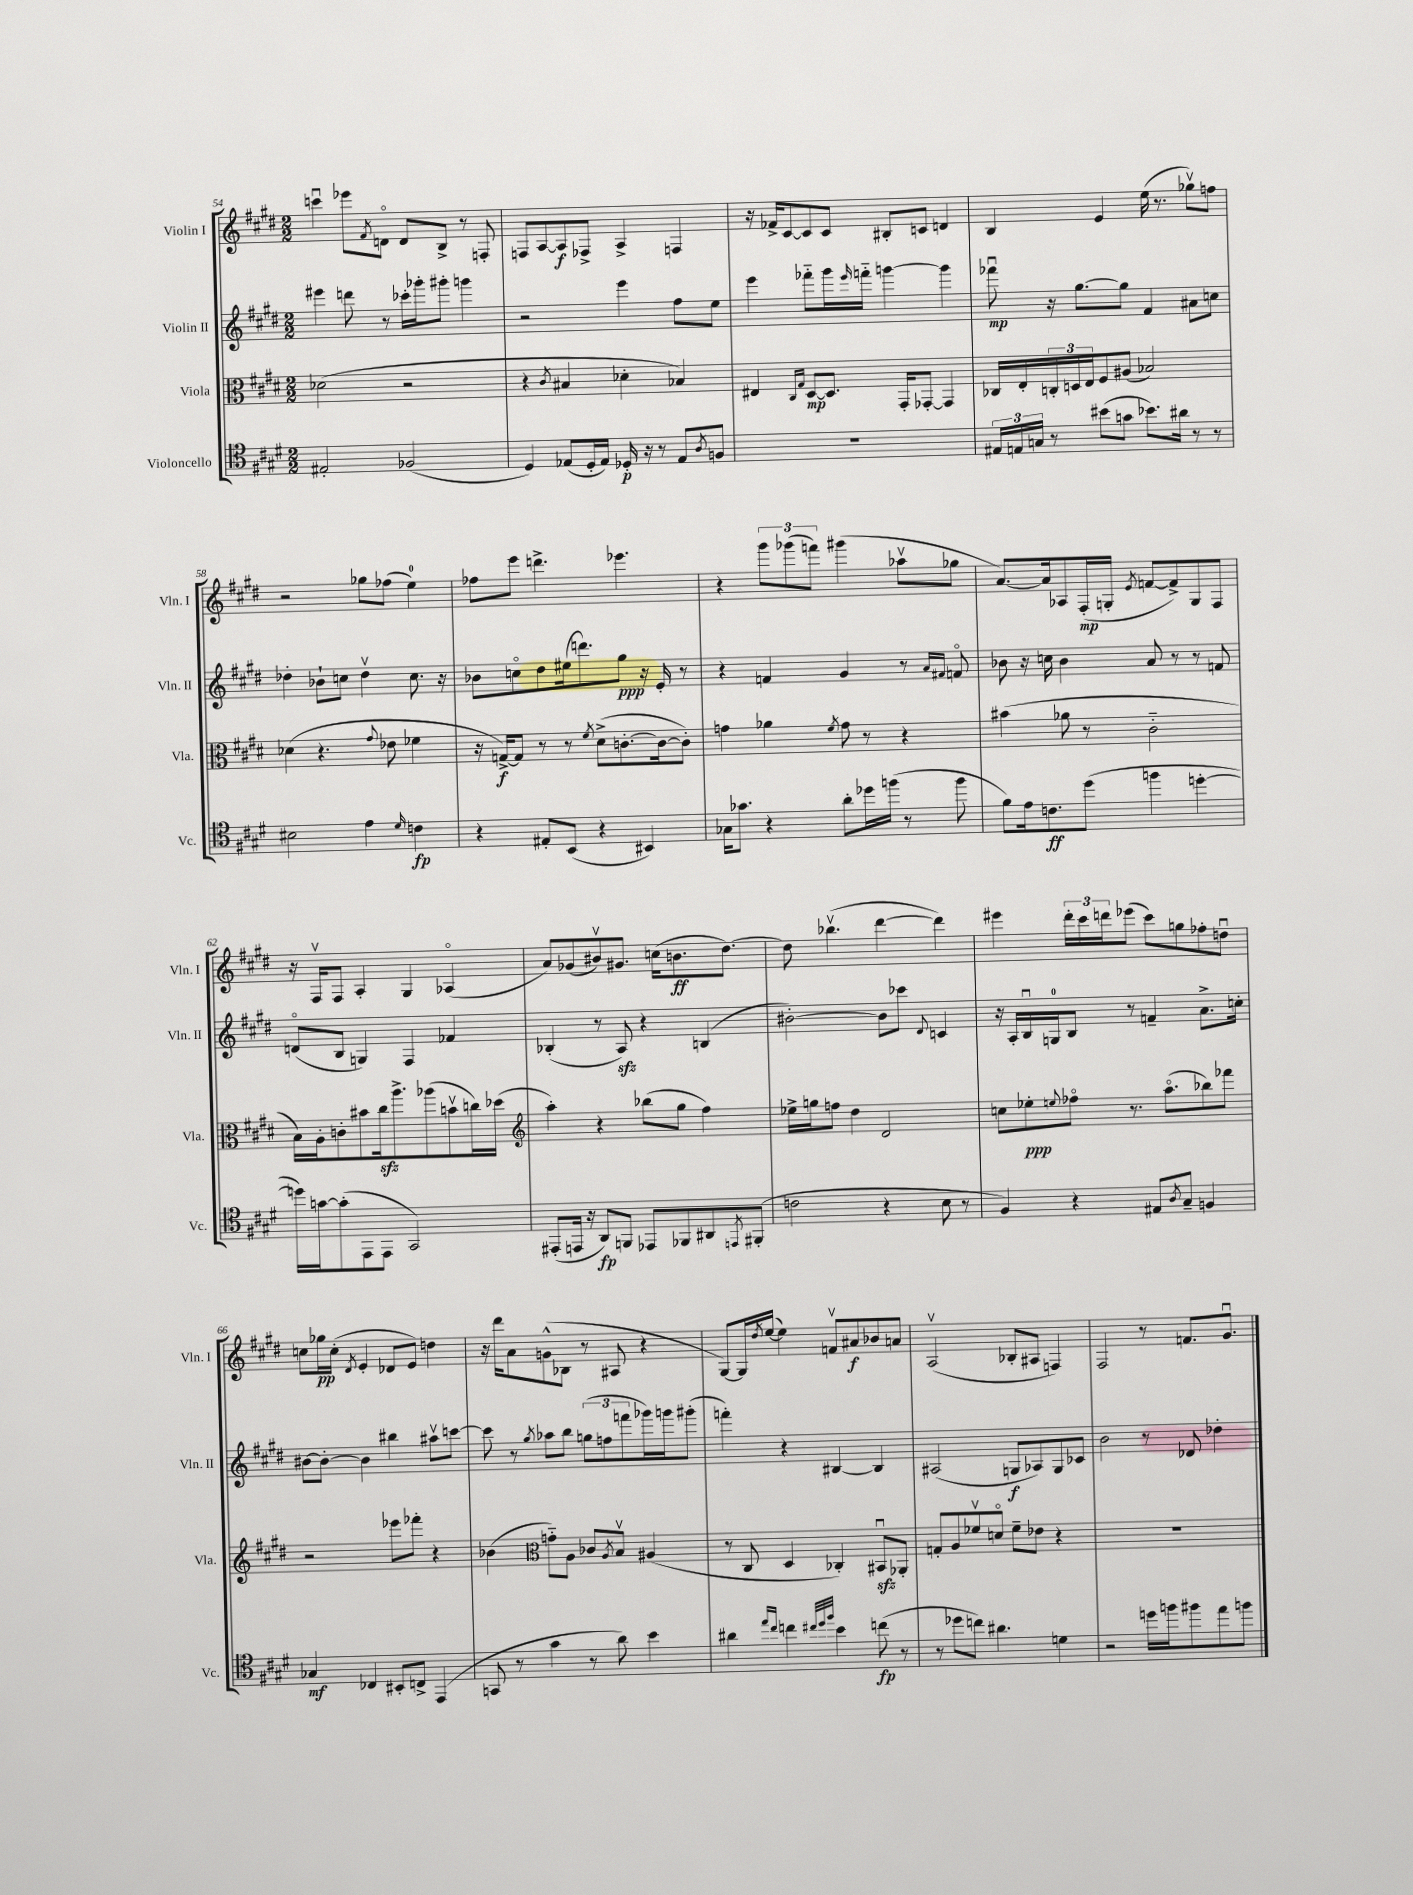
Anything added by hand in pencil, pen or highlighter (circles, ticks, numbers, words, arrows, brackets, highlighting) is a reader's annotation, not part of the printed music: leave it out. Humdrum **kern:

**kern	**kern	**kern	**kern
*staff4	*staff3	*staff2	*staff1
*clefC4	*clefC3	*clefG2	*clefG2
*k[f#c#g#d#]	*k[f#c#g#d#]	*k[f#c#g#d#]	*k[f#c#g#d#]
*M2/2	*M2/2	*M2/2	*M2/2
2E#'/	(2d-\	4eee#\	4cccu\
.	.	8ddd\	8eee-\L
.	.	.	8qf#/
.	.	8r	8do\J
(2F-/	2r	16ccc-'\LL	8d/L
.	.	16ggg-'\J	.
.	.	8ggg#'\J	8B^/J
.	.	4ggg\	8r
.	.	.	8F'/
=	=	=	=
4D#/)	4r	2r	8F/L
.	.	.	[8A/
.	8qc#/	.	.
(8E-/L	4B#/	.	8A/]
16D#'/L	.	.	8F-^/J
16E-/JJ)	.	.	.
16D-'/	4d-'\	4eee\	4A^/
16r	.	.	.
8r	.	.	.
8E-/L	4B-/)	8ff#\L	4F/
8qA/	.	.	.
8F/J	.	8ee\J	.
=	=	=	=
1r	4E#/	4eee\	16r
.	.	.	16f-^/LK
.	.	.	[8c#/
.	16qqC#/LL	.	.
.	16qqG#/JJ	.	.
.	[8D#/L	8fff-'~\L	8c#/]
.	8.D#/]J	16ggg#\L	8c#/J
.	.	16qqeee/	.
.	.	16fff'~\JJ	.
.	.	[4ggg\	8B#'/L
.	16GG#'/LK	.	.
.	[8GG-'/J	.	8c/J
.	4GG-/]	4ggg\]	4d/
=	=	=	=
24E#/LL	16C-/LL	8fff-u\	4B/
24E/	.	.	.
.	16E'/	.	.
24G/JJ	.	.	.
8r	24C'/	16r	.
.	24D/	.	.
.	.	[8.gg#\L	.
.	24E/J	.	.
(8b#\L	8F#/	.	4e/
8g\J	(8A#/J	8gg#\]J	.
8.b-\L)	2B-/)	4f#/	(16ee\
.	.	.	8.r
16a#\Jk	.	.	.
8r	.	8a#\L	8gg-v\L)
8r	.	8cc\J	8ff\J
=	=	=	=
2B#\	(4d-\	4dd-'\	2r
.	4.r	8b-`\L	.
.	.	8cc\J	.
4e\	.	4dd-v\	8gg-\L
.	8qqg#/	.	.
.	8e-\	.	(8ff-\J
16qqd#/	.	.	.
4c\	4f-\	8.cc\	4ee\)
.	.	16r	.
=	=	=	=
4r	16r	8b-\L	8ff-\L
.	[16G^/LK)	.	.
.	8G/]J	8cco\	8eee\J
8E#'/L	8r	8dd#\	4.ddd^\
(8BB/J	8r	(16ee#\k	.
.	.	8.ddd\)	.
.	8qf#/	.	.
4r	(8d#^\L	.	.
.	[8.c'\	8gg#\J	4.eee-\
4BB#/)	.	16r	.
.	16c\_k	16e'/	.
.	8c'\]J)	8r	.
=	=	=	=
16G-\LK	4g\	4r	4r
8.g-\J	.	.	.
4r	4a-\	4f/	12ggg#\L
.	.	.	(12ggg-\
.	.	.	12fff\J)
.	8qf#/	.	.
8a'\L	8g\	4g#/	(4ggg#\
16dd-\L	8r	.	.
(16ff\JJ	.	.	.
8r	4r	8r	8aa-v\L
.	.	16qqa/LL	.
.	.	16qqf#/JJ	.
8ff\	.	8fo/	8gg-\J
=	=	=	=
8f#\L)	(4b#\	8b-\	[8.a/L)
16e\k	.	16r	.
8.c\	.	16cc\	16a/]k
.	8a-\	4b-\	8A-/
(8dd#\J	8r	.	(16F#'/L
.	.	.	16G'/JJ
.	.	.	8qe/
4ff\	2c#'~\	8a/	[8f/L
.	.	8r	8f^/])
[4dd'\	.	8r	8G/
.	.	8f/	8F#/J
=	=	=	=
16dd\]LL)	16B\LL)	(8do/L	16r
[16g\J	16A'\J	.	16F#v/LK
(8g'\]	8c'\	8B/J	8F#/J
8EE\	8b#\	4G/)	4A'/
8EE\J	16cc#\k	.	.
.	8.aa^\	.	.
2GG#/)	.	4F#/	4G#/
.	(8aa-\	.	.
.	8bv\	4f-/	(4A-o/
.	16cc\L)	.	.
.	(16dd-\JJ	.	.
=	=	=	=
*	*clefG2	*	*
(8EE#'/L	4aa'\)	(4B-'/	8a/L)
16EE/Jk	.	.	(8g-/
16r	.	.	.
8AA/L)	4r	8r	8b#v/)
8FF/J	.	8A/)	8.g#/J
8EE-/L	(8bb-\L	4r	.
.	.	.	(16cc\LK
8FF-/	8gg#\J	.	8.b\
8AA#/	4ff#\)	(4B/	.
.	.	.	[8.dd#\J)
8qEE/	.	.	.
(8FF#'/J	.	.	.
=	=	=	=
2c\	16ee-^\LL	[2b#'\)	8dd#\]
.	16gg\J	.	.
.	8ff\J	.	(4.bb-v\
.	4dd#\	.	.
4r	2d#/	8b#\]L	[4ddd#\
.	.	8ccc-\J	.
.	.	8qqd#/	.
8B\	.	4c/	4ddd#\])
8r	.	.	.
=	=	=	=
4F#/)	8cc\L	16r	4eee#\
.	.	16A'/LL	.
.	8ee-'\	16Bu/	.
.	.	16G/J	.
.	8qqee/	.	.
4r	8ff-o\J	8B/J	24ddd#'\LL
.	.	.	24ccc#\
.	.	.	24ddd\J
.	8.r	8r	(8eee-\J
8E#/L	.	4f~/	8ccc#\L)
.	(8.aao\L	.	.
8qA/	.	.	.
8G#~/J	.	.	8gg\
4F/	8bb-\)	8.a^\L	8ff-'\
.	8fff-\J	.	8ddu\J
.	.	16cc'\Jk	.
=	=	=	=
4G-/	2r	[8b#\L	8cc\L
.	.	8b#'\_J	16gg-\L
.	.	.	(16cc'\JJ
.	.	.	8qd#/
4C-/	.	4b#\]	4e'/
8BB#'/L	8eee-\L	4bb#\	8d-/L
8C^/J	8fff-'\J	.	8e/J)
(4EE/	4r	8aa#v\L	4dd\
.	.	[8ccc\J	.
=	=	=	=
8GG/	(4b-\	8ccc\]	16r
.	.	.	16ddd#\LK
8r	.	8r	8a\
*	*clefC3	*	*
.	.	8qgg#/	.
4g#\	8g'~\L)	8aa-\L	(8g^^\
.	8A\J	8bb\J	8B-\J
8r	8c-/L	(12gg\L	8r
.	.	12ff\	.
.	8qA/	.	.
8a\)	8Bv/J	.	8A#/
.	.	12fff\	.
4b\	(4A#/	16ggg-\L)	4r
.	.	16ggg\J	.
.	.	(8ggg#'\J	.
=	=	=	=
4a#\	8r	4fff'\)	[8G#/L)
.	8C#/	.	16G#/]L
.	.	.	8qdd#/
.	.	.	([16ee/JJ
16qqee/LL	.	.	.
16qqcc#/JJ	.	.	.
4cc\	4D#/	4r	4ee\])
32qqcc#/LLL	.	.	.
32qqdd#/	.	.	.
32qqff#/JJJ	.	.	.
4b\	4C-'/)	[4B#/	8fv/L
.	.	.	8a#/
(8cc\	8BB#u/L	4B#/]	8b-/
8r	8AA-'/J	.	8a/J
=	=	=	=
8r	8G'/L	(2A#/	(2Av/
8dd-\L	8A/	.	.
8cc\J)	8f-v/	.	.
4.a#\	8do/J	.	.
.	8f-~\L	8G/L	8B-'/L
.	8e-\J	8A-/)	8A#/J
4d\	4r	8G/	4F/)
.	.	8c-/J	.
=	=	=	=
2r	1r	2b\	2F#/
16dd\LL	.	8r	8r
16ff\J	.	.	.
8ff#\	.	8d-/	8.f/L
8ee\	.	4dd-'\	.
.	.	.	8.g#u/J
8ff\J	.	.	.
==	==	==	==
*-	*-	*-	*-
